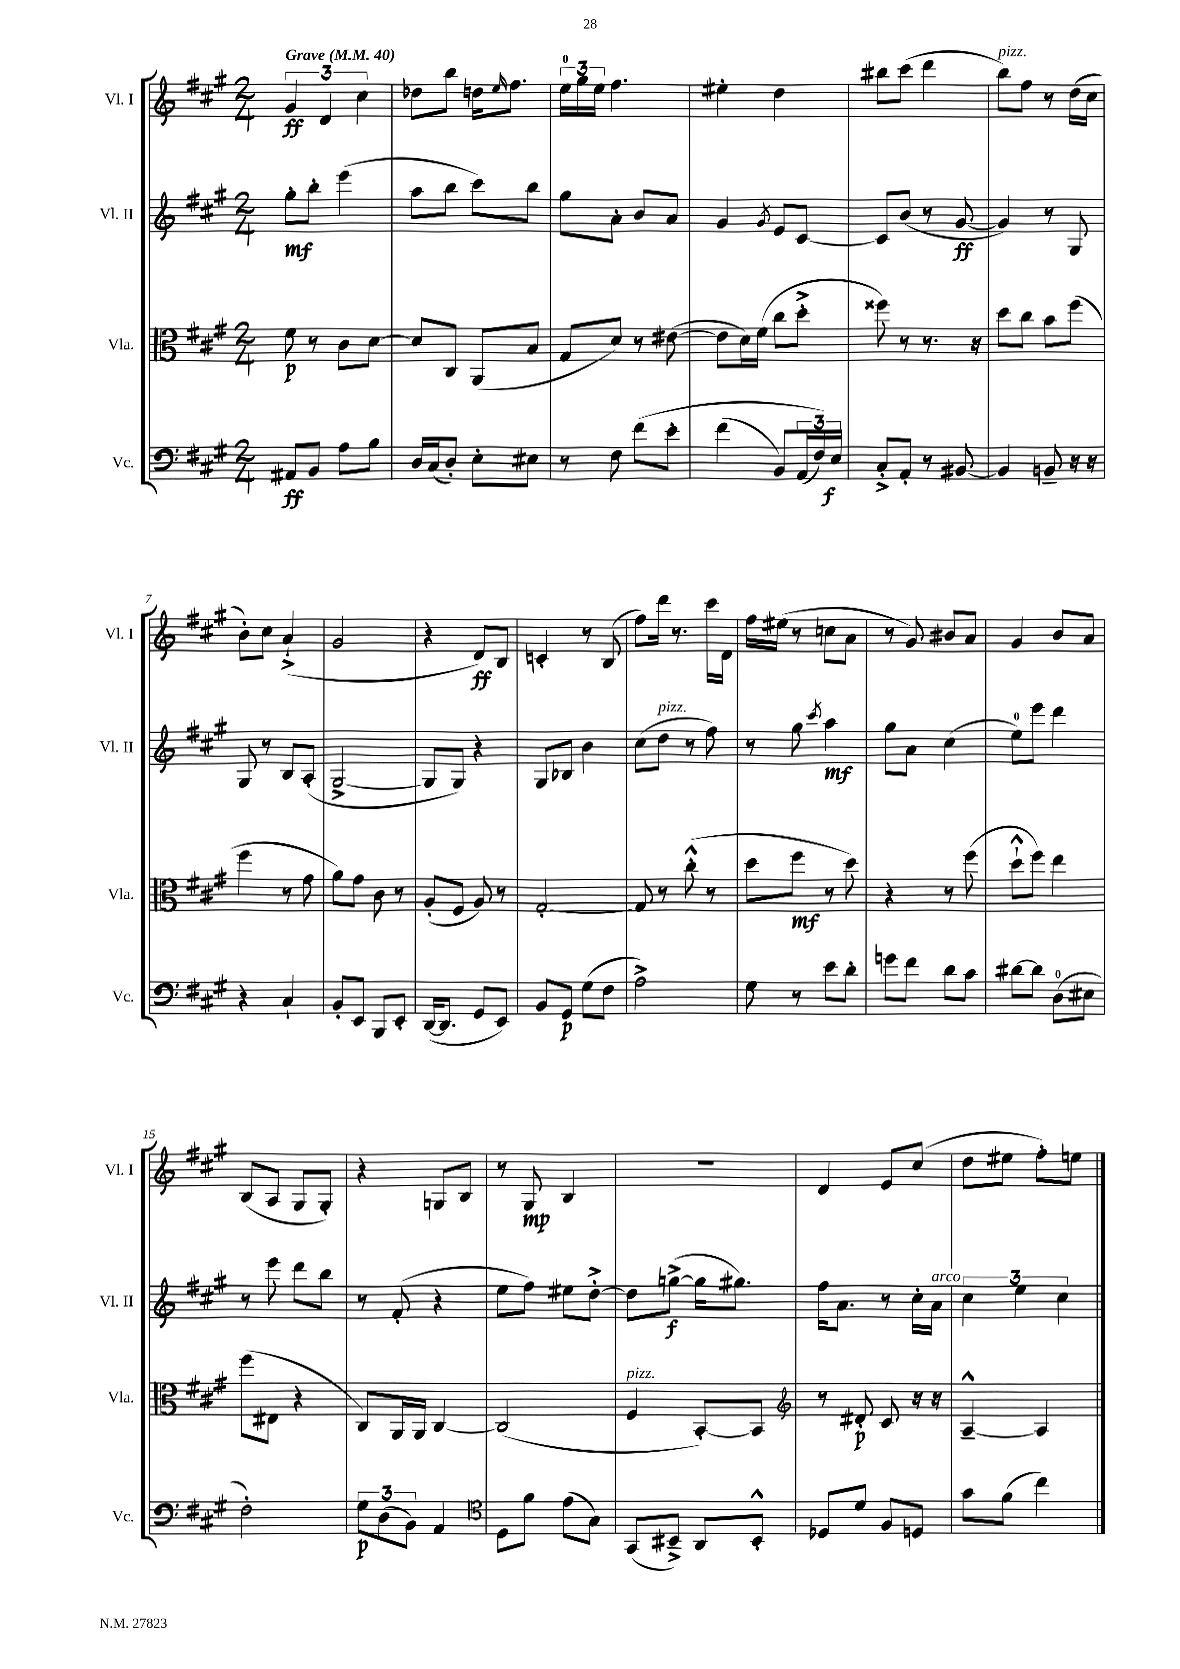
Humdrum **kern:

**kern	**dynam	**kern	**dynam	**kern	**dynam	**kern	**dynam
*part4	*part4	*part3	*part3	*part2	*part2	*part1	*part1
*staff4	*staff4	*staff3	*staff3	*staff2	*staff2	*staff1	*staff1
*I"Vc.	*	*I"Vla.	*	*I"Vl. II	*	*I"Vl. I	*
*I'Vc.	*	*I'Vla.	*	*I'Vl. II	*	*I'Vl. I	*
*clefF4	*	*clefC3	*	*clefG2	*	*clefG2	*
*k[f#c#g#]	*	*k[f#c#g#]	*	*k[f#c#g#]	*	*k[f#c#g#]	*
*M2/4	*	*M2/4	*	*M2/4	*	*M2/4	*
*MM40	*	*MM40	*	*MM40	*	*MM40	*
=1	=1	=1	=1	=1	=1	=1	=1
!	!	!	!	!	!	!LO:TX:a:B:t=Grave	!
8AA#X/L	ff	8f#\	p	8gg#'\L	mf	6g#/	ff
8BB/J	.	8r	.	8bb'\J	.	.	.
.	.	.	.	.	.	6d/	.
8A\L	.	8c#\L	.	(4eee\	.	.	.
.	.	.	.	.	.	6cc#\	.
8B\J	.	[8d\J	.	.	.	.	.
=2	=2	=2	=2	=2	=2	=2	=2
16D/LL	.	8d/L]	.	8aa\L	.	8dd-X\L	.
(16C#/J	.	.	.	.	.	.	.
8D'/J)	.	8C#/J	.	8bb\J	.	8bb\J	.
8E'\L	.	(8AA/L	.	8ccc#\L)	.	16ddn\KL	.
.	.	.	.	.	.	16qqee/	.
.	.	.	.	.	.	8.ff#\J	.
8E#X\J	.	8B/J	.	8bb\J	.	.	.
=3	=3	=3	=3	=3	=3	=3	=3
8r	.	8G#/L	.	8gg#\L	.	24ee\LL	.
.	.	.	.	.	.	24gg#\	.
.	.	.	.	.	.	24ee\JJ	.
8F#\	.	8d/J)	.	8a'\J	.	4.ff#\	.
(8f#\L	.	8r	.	8b/L	.	.	.
8e'\J	.	([8e#X\	.	8a/J	.	.	.
=4	=4	=4	=4	=4	=4	=4	=4
(4f#\	.	8e#\L]	.	4g#/	.	4ee#X'\	.
.	.	16d\L)	.	.	.	.	.
.	.	(16f#\JJ	.	.	.	.	.
.	.	.	.	8qg#/	.	.	.
8BB/L)	.	8cc#\L	.	8e/L	.	4dd\	.
(24AA/L	.	8dd'^\J	.	[8c#/J	.	.	.
24F#/))	.	.	.	.	.	.	.
24E/JJ	f	.	.	.	.	.	.
=5	=5	=5	=5	=5	=5	=5	=5
8C#'^/L	.	8ff##X\)	.	8c#/L]	.	8bb#X\L	.
8AA'/J	.	8r	.	(8b/J	.	(8ccc#\J	.
8r	.	8.r	.	8r	.	4ddd\	.
[8BB#X/	.	.	.	[8g#/	ff	.	.
.	.	16r	.	.	.	.	.
=6	=6	=6	=6	=6	=6	=6	=6
!	!	!	!	!	!	!LO:TX:a:i:t=pizz.	!
4BB#/]	.	8dd\L	.	4g#/])	.	8bb\L)	.
.	.	8cc#\J	.	.	.	8ff#\J	.
8BBn~/	.	8b\L	.	8r	.	8r	.
16r	.	(8ff#\J	.	8G#/	.	(16dd\LL	.
16r	.	.	.	.	.	16cc#\JJ	.
!!LO:LB:g=z
=7	=7	=7	=7	=7	=7	=7	=7
4r	.	4ff#\	.	8G#/	.	8b'\L)	.
.	.	.	.	8r	.	8cc#\J	.
4C#`/	.	8r	.	8B/L	.	(4a`^/	.
.	.	8g#\	.	(8A'/J	.	.	.
=8	=8	=8	=8	=8	=8	=8	=8
8BB'/L	.	8a\L)	.	[2G#^/	.	2g#/	.
8EE/J	.	8g#\J	.	.	.	.	.
8BBB/L	.	8c#\	.	.	.	.	.
8EE'/J	.	8r	.	.	.	.	.
=9	=9	=9	=9	=9	=9	=9	=9
([16DD/KL	.	(8A'/L	.	8G#/L]	.	4r	.
8.DD/J]	.	.	.	.	.	.	.
.	.	8F#/J	.	8G#/J)	.	.	.
8GG#/L	.	8A/)	.	4r	.	8d/L)	ff
8EE/J)	.	8r	.	.	.	8B/J	.
=10	=10	=10	=10	=10	=10	=10	=10
8BB/L	.	[2G#'/	.	8G#/L	.	4cn'/	.
8GG#/J	p	.	.	8B-X/J	.	.	.
(8G#\L	.	.	.	4b\	.	8r	.
8F#\J	.	.	.	.	.	(8B/	.
=11	=11	=11	=11	=11	=11	=11	=11
2A^\)	.	8G#/]	.	(8cc#\L	.	8ff#\L)	.
!	!	!	!	!LO:TX:a:i:t=pizz.	!	!	!
.	.	8r	.	8dd\J	.	16ddd\Jk	.
.	.	.	.	.	.	8.r	.
.	.	(8cc#'^^\	.	8r	.	.	.
.	.	8r	.	8ff#\)	.	16ccc#\LL	.
.	.	.	.	.	.	16d\JJ	.
=12	=12	=12	=12	=12	=12	=12	=12
8G#\	.	8dd\L	.	8r	.	16ff#\LL	.
.	.	.	.	.	.	(16ee#X\JJ	.
8r	.	8ff#\J	mf	8gg#\	.	8r	.
.	.	.	.	8qccc#/	.	.	.
8e\L	.	8r	.	4aa\	mf	8ccn\L	.
8d'\J	.	8dd\)	.	.	.	8a\J	.
=13	=13	=13	=13	=13	=13	=13	=13
8gn\L	.	4r	.	8gg#\L	.	8r	.
8f#\J	.	.	.	8a\J	.	8g#/)	.
8d\L	.	8r	.	(4cc#\	.	8b#X/L	.
8c#\J	.	(8ff#\	.	.	.	8a/J	.
=14	=14	=14	=14	=14	=14	=14	=14
[8d#X\L	.	8dd`^^\L	.	8ee\L)	.	4g#/	.
8d#\J]	.	8ff#\J)	.	8eee\J	.	.	.
(8D\L	.	4ee\	.	4ddd\	.	8b/L	.
8E#X\J	.	.	.	.	.	8a/J	.
!!LO:LB:g=z
=15	=15	=15	=15	=15	=15	=15	=15
2F#'\)	.	(8ff#\L	.	8r	.	(8B/L	.
.	.	8E#X\J	.	8eee\	.	8A/J	.
.	.	4r	.	8ddd\L	.	8G#/L	.
.	.	.	.	8bb\J	.	8G#'/J)	.
=16	=16	=16	=16	=16	=16	=16	=16
12G#\L	p	8C#/L)	.	8r	.	4r	.
(12D\	.	.	.	.	.	.	.
.	.	16AA/L	.	(8f#'/	.	.	.
12BB\J)	.	.	.	.	.	.	.
.	.	16AA/JJ	.	.	.	.	.
4AA/	.	[4C#/	.	4r	.	8Gn/L	.
.	.	.	.	.	.	8B/J	.
=17	=17	=17	=17	=17	=17	=17	=17
*clefC4	*	*	*	*	*	*	*
8D\L	.	(2C#/]	.	8ee\L	.	8r	.
8f#\J	.	.	.	8ff#\J)	.	8G#/	mp
(8e\L	.	.	.	8ee#X\L	.	4B/	.
8G#\J)	.	.	.	[8dd'^\J	.	.	.
=18	=18	=18	=18	=18	=18	=18	=18
!	!	!LO:TX:a:i:t=pizz.	!	!	!	!	!
(8GG#/L	.	4F#/	.	8dd\L]	.	2r	.
8BB#X~^/J)	.	.	.	([8ggn^\J	f	.	.
8AA/L	.	[8BB'/L)	.	16gg\KL]	.	.	.
.	.	.	.	8.gg#X\J)	.	.	.
8BB#'^^/J	.	8BB/J]	.	.	.	.	.
=19	=19	=19	=19	=19	=19	=19	=19
*	*	*clefG2	*	*	*	*	*
8D-X/L	.	8r	.	16ff#\KL	.	4d/	.
.	.	.	.	8.a\J	.	.	.
8d/J	.	8d#X'/	p	.	.	.	.
8F#/L	.	8c#/	.	8r	.	8e/L	.
8Dn/J	.	16r	.	16cc#'\LL	.	(8cc#/J	.
!	!	!	!	!LO:TX:a:i:t=arco	!	!	!
.	.	16r	.	16a\JJ	.	.	.
=20	=20	=20	=20	=20	=20	=20	=20
8g#\L	.	[4A~^^/	.	6cc#\	.	8dd\L	.
(8f#\J	.	.	.	.	.	8ee#X\J	.
.	.	.	.	6ee\	.	.	.
4cc#\)	.	4A/]	.	.	.	8ff#'\L)	.
.	.	.	.	6cc#\	.	.	.
.	.	.	.	.	.	8een\J	.
==	==	==	==	==	==	==	==
*-	*-	*-	*-	*-	*-	*-	*-
